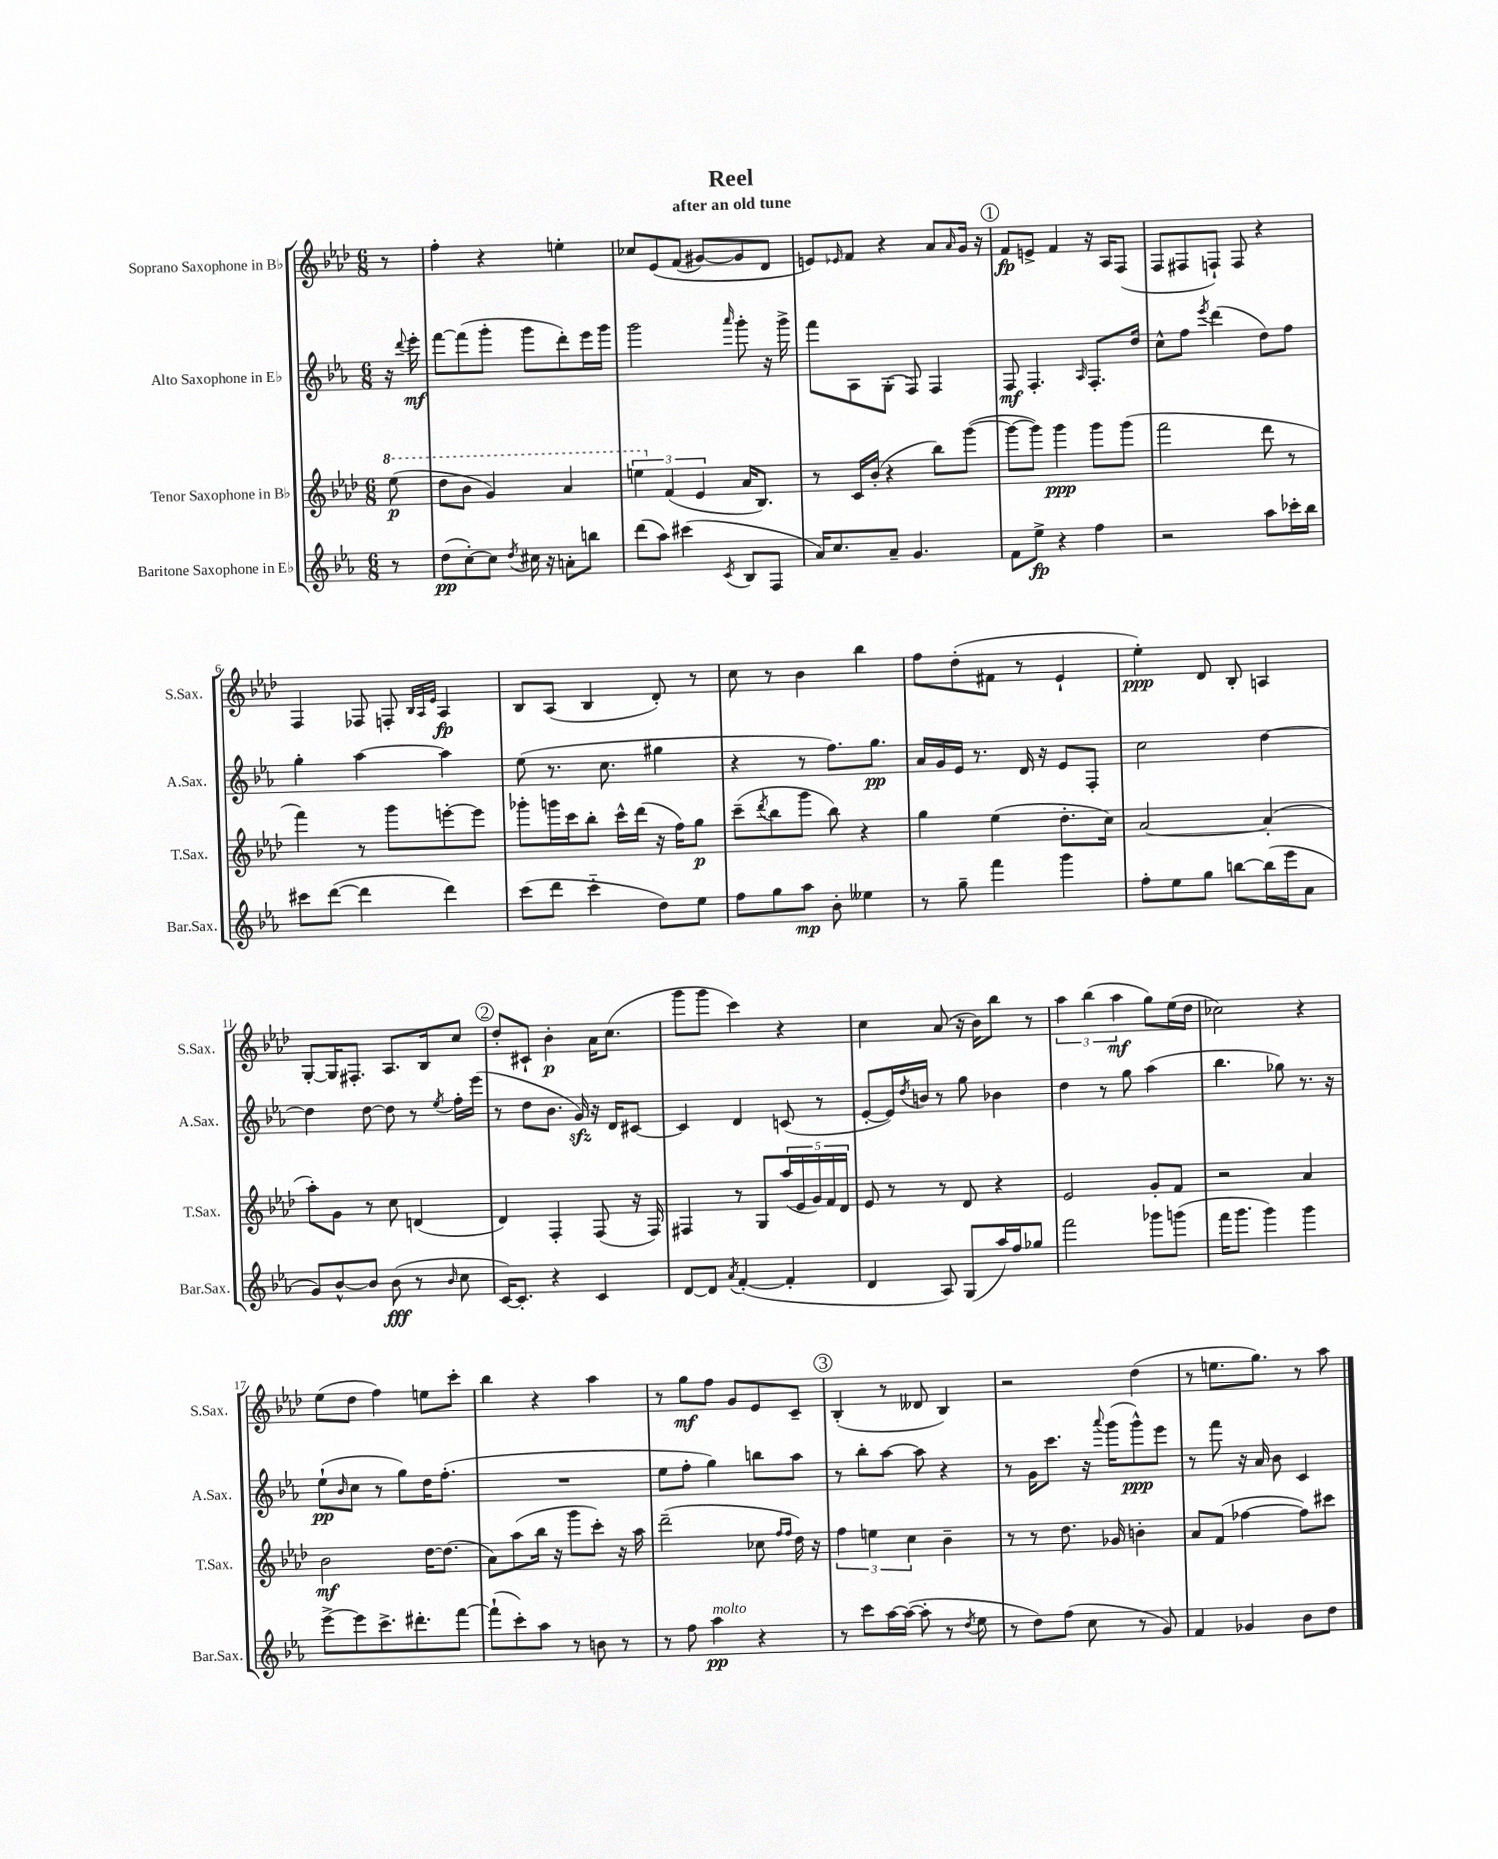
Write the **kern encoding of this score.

**kern	**kern	**kern	**kern
*staff4	*staff3	*staff2	*staff1
*clefG2	*clefG2	*clefG2	*clefG2
*k[b-e-a-]	*k[b-e-a-d-]	*k[b-e-a-]	*k[b-e-a-d-]
*M6/8	*M6/8	*M6/8	*M6/8
8r	(8eee-	16r	8r
.	.	8qqddd	.
.	.	16eee-'	.
=	=	=	=
(8dd	8ddd-	[8fff	4ff'
[8cc')	8bb-	(8fff]	.
8cc]	4gg)	8ggg'	4r
8qdd	.	.	.
16cc#	.	8ggg	.
16r	.	.	.
8a'	4aa-	8ddd')	4ee'
8bb	.	16eee-	.
.	.	16ggg	.
=	=	=	=
(8ddd	6eee	2ggg	8cc-
8aa-)	.	.	&(8e-
.	(6f	.	.
(4ccc#	.	.	(8f
.	6e-	.	.
.	.	.	[8g#)
8qc	.	16qqaaa-	.
8B-	16a-	8ggg'	8g#]
.	8.B-)	.	.
8F	.	16r	8d-
.	.	16ggg^	.
=	=	=	=
16a-)	8r	8fff	8e&)
8.cc	.	.	.
.	.	.	16qqe-
.	16c	8A-	8f
.	(16b-'	.	.
8a-~	4r	(8G'	4r
4.g	.	8F)	.
.	8bb-)	4F	8a-
.	.	.	16qqa-
.	([8ggg	.	16g
.	.	.	16r
=	=	=	=
8f	8ggg_	8F	8f
8ee-^	8ggg])	4.F'	8e^
4r	4ggg	.	4f
.	.	16qqA-	.
4ff	8ggg	8.F'	16r
.	.	.	16A-
.	(8ggg	.	(8F
.	.	16dd	.
=	=	=	=
2r	2fff	8cc^^	8F
.	.	8ff	8F#
.	.	8qeee-	.
.	.	(4ddd	8F`)
.	.	.	8F
8aa-	8ddd-	8dd)	4r
16ccc-'	8r	8ff	.
16bb-	.	.	.
=	=	=	=
8ccc#	4fff)	4gg'	4F
([8ddd	.	.	.
4ddd]	8r	[4aa-	8F-
.	8ggg	.	8F'
.	.	.	32qqB-
.	.	.	32qqA-
.	.	.	32qqe-
4ddd)	[8eee'	4aa-]	4A-
.	8eee]	.	.
=	=	=	=
(8ccc	8ggg-'	(8ee-	8B-
8ddd	16ggg	8.r	(8A-
.	16ccc	.	.
4ccc'~	8bb-'	.	4B-
.	.	8.cc	.
.	16ccc^^	.	.
.	(16ddd-	.	.
8dd)	16r	4gg#	8d-')
.	16ff)	.	.
8ee-	8gg	.	8r
=	=	=	=
8ff	(8ccc~	4r	8cc
.	8qddd-	.	.
8gg	8bb-	.	8r
8aa-	8ggg	8r	4b-
8b-'	8bb-)	8.ff)	.
4ee--	4r	.	4bb-
.	.	8.gg	.
=	=	=	=
8r	4gg	16a-	8ff
.	.	16g	.
8gg~	.	16e-	(8dd-'
.	.	8.r	.
4fff	(4ee-	.	8f#
.	.	16d	8r
.	.	16r	.
4ggg	8.dd-'	8e-	4e-`
.	.	8F'	.
.	16cc)	.	.
=	=	=	=
8ff'	[2a-	2cc	4ee-')
8ee-	.	.	.
8gg	.	.	8d-
[8bb	.	.	8B-'
(16bb]	(4a-']	[4dd	4A
16eee-	.	.	.
8a-	.	.	.
=	=	=	=
8g)	8aa-')	4dd]	[8G'
[8b-^^	8g	.	16G]
.	.	.	8.F#'
8b-]	8r	[8dd	.
(8b-	8cc	8dd]	8.A-
8r	(4d	8r	.
.	.	.	16B-
16qqb-	.	8qee-	.
8cc	.	16ff'	8cc
.	.	(16eee-	.
=	=	=	=
[16c)	4d-)	8r	8dd-'
8.c']	.	.	.
.	.	8dd	8c#`
4r	4F'	8.b-	4b-'
.	.	16g)	.
4c	(8F	16r	16a-
.	.	16d	(8.cc
.	16r	[8c#	.
.	16F)	.	.
=	=	=	=
[8d	4F#	4c#]	8ggg
8d]	.	.	8ggg
8qa-	.	.	.
([4f'	8r	4d	4ccc)
.	8G	.	.
4f']	(20aa-	(8c	4r
.	20e-	.	.
.	20g)	.	.
.	.	8r	.
.	20f	.	.
.	20d-	.	.
=	=	=	=
4d	8e-	[8e-'	4cc
.	8r	16e-])	.
.	.	8qdd	.
.	.	16b	.
8A-)	8r	8r	(8a-
(8G	8d-	8gg	16r
.	.	.	16b-)
16aa-)	4r	4b-	8bb-
16ff	.	.	.
8gg-	.	.	8r
=	=	=	=
2fff	2e-	4dd	6aa-
.	.	.	(6bb-
.	.	8r	.
.	.	.	6aa-
.	.	8gg	.
8ggg-	8g'	(4aa-	8gg)
(8ggg	8f	.	(16ee-
.	.	.	16dd-
=	=	=	=
16fff	2r	4.bb-	2cc-)
8.ggg	.	.	.
4ggg)	.	.	.
.	.	8gg-)	.
4ggg	4a-	8.r	4r
.	.	16r	.
=	=	=	=
[8eee-^	2b-	(8ee-`	(8ee-
.	.	16qqb-	.
8eee-]	.	8cc	8dd-
8.ccc^	.	8r	4ff)
.	.	8gg)	.
8.ddd#'	.	.	.
.	[16dd-	16dd	8ee
.	(8.dd-]	(8.ff'	.
[8fff	.	.	8ccc'
=	=	=	=
(8fff`]	8a-)	2.r	4bb-
8ccc')	(8aa-	.	.
8aa-	16bb-	.	4r
.	16r	.	.
8r	8ggg	.	.
8b	8ccc')	.	4aa-
8r	16r	.	.
.	16aa-	.	.
=	=	=	=
8r	(2ddd-~	8ee-	8r
8ff	.	8ff'	8gg
4aa-	.	4gg)	8ff
.	.	.	8g
4r	8cc-	8bb	8e-
.	16qqff	.	.
.	16qqff	.	.
.	16dd-)	8aa-	8c~
.	16r	.	.
=	=	=	=
8r	6ff	8r	(4B-'
8ccc	.	8bb-'	.
.	6ee	.	.
[16aa-	.	[8aa-	8r
(16aa-_	.	.	.
.	6cc	.	.
8aa-']	.	8aa-]	8d--
8r	4b-~	4r	4B-)
8qdd	.	.	.
8ee-	.	.	.
=	=	=	=
8r	8r	8r	2r
8dd)	8r	16g	.
.	.	8.ccc	.
(8ff	8.dd-	.	.
8cc	.	16r	.
.	.	8qqaaa-	.
.	16g-	(16ggg	.
8r	4b'	8ggg^^)	(4dd-
8g)	.	8eee-	.
=	=	=	=
4f	8a-	8r	8r
.	(8f	8fff	8.ee
4g-	[4ff-	16r	.
.	.	16a-	8.gg)
.	.	8b-	.
8b-	8ff-])	4c	8r
8dd	8ccc#	.	8aa-
==	==	==	==
*-	*-	*-	*-
